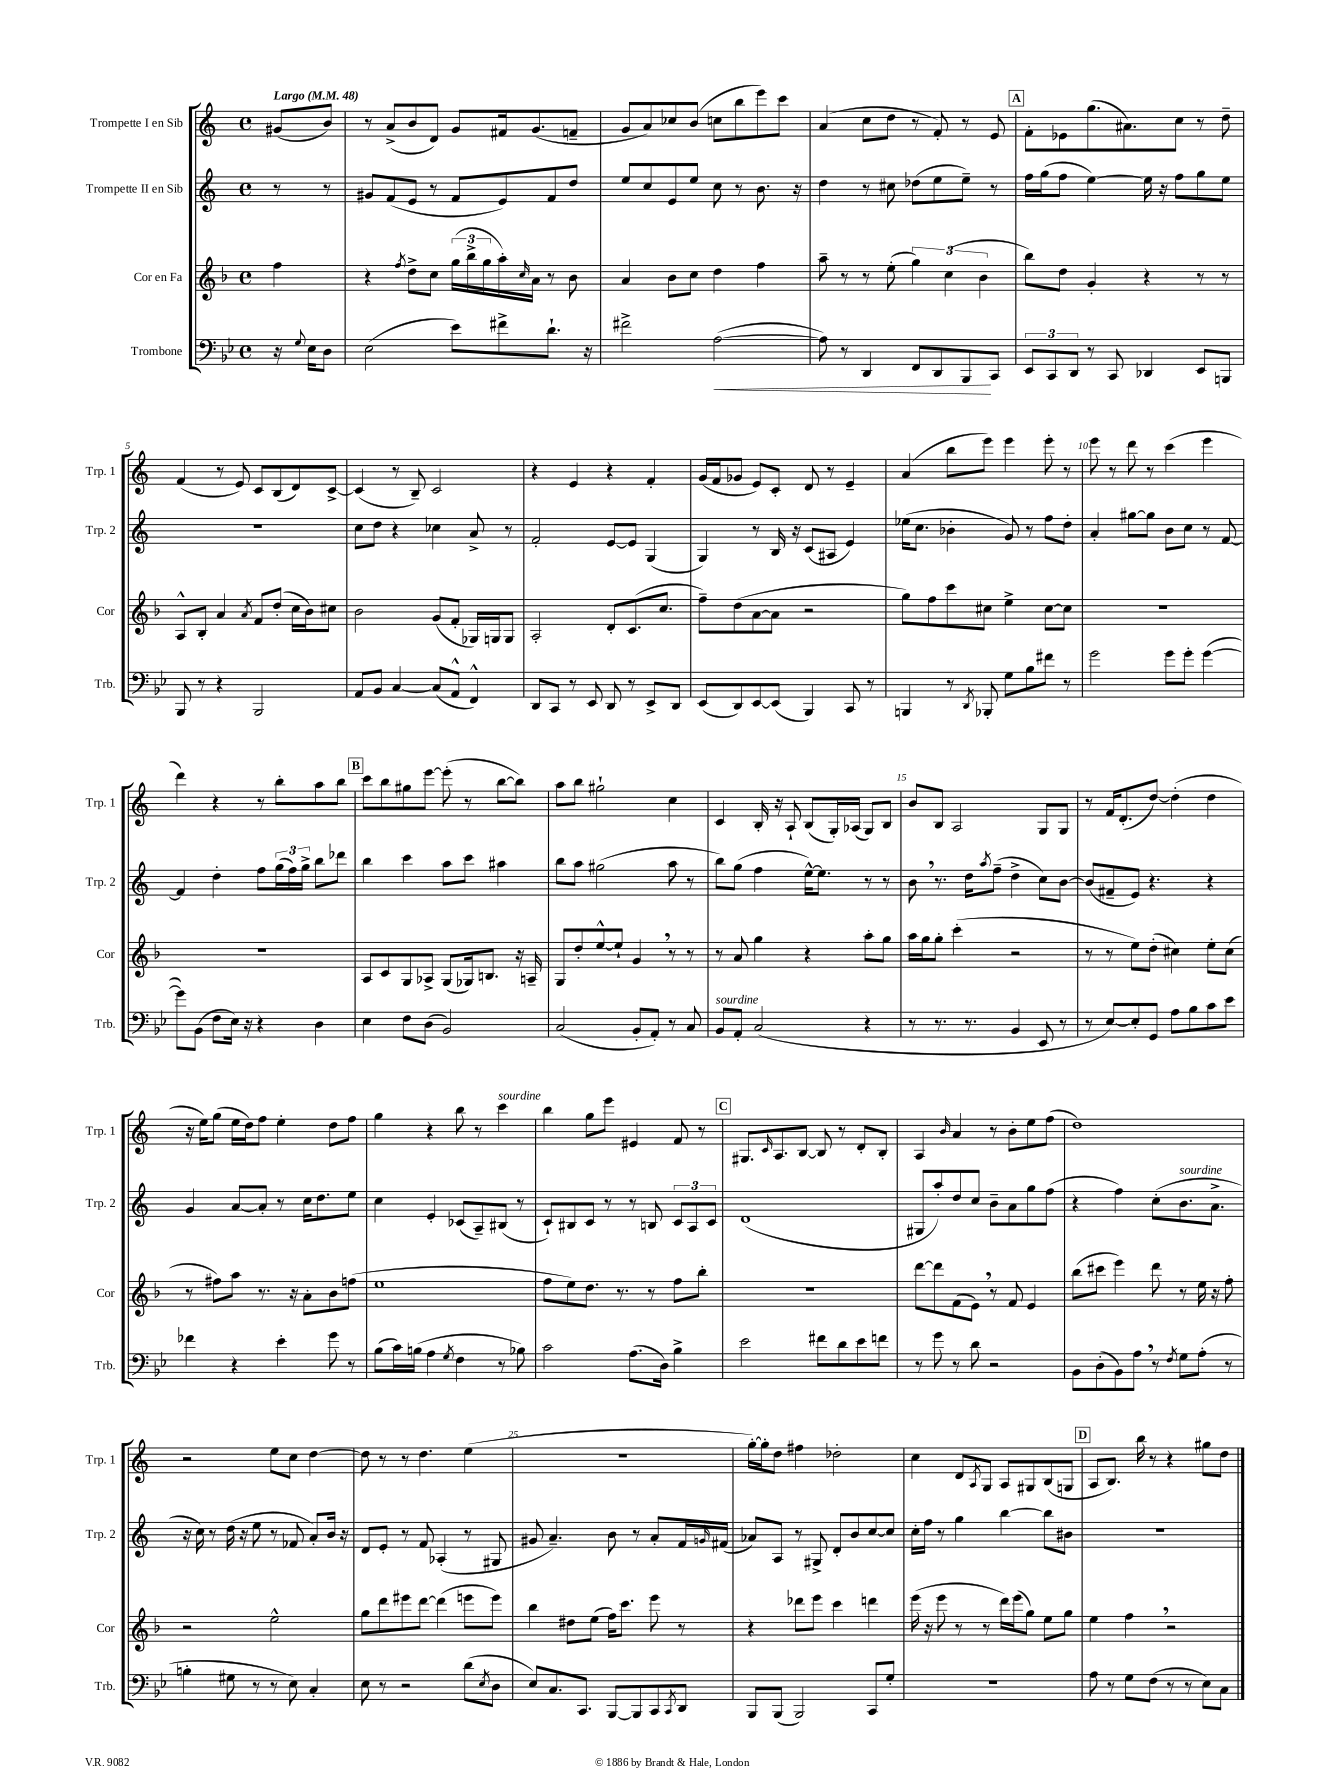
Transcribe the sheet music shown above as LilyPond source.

<<
\new StaffGroup <<
\new Staff = "s0" \with { instrumentName = "Trompette I en Sib" shortInstrumentName = "Trp. 1" } {
    \clef treble \key c \major \defaultTimeSignature \time 4/4 \partial 4 \tempo "Largo" 4 = 48
    gis'8( b'8) |
    r8 a'8->( b'8 d'8) g'8 fis'16 g'8.( f'8-- |
    g'8 a'8) ces''8 b'8( c''8 b''8 e'''8) c'''8 |
    a'4( c''8 d''8 r8 f'8-.) r8 e'8 |
    \mark \markup { \box "A" } f'8-. ees'8 g''8.( ais'8.) c''8 r8 d''8-- |
    f'4( r8 e'8) c'8 b8( d'8) c'8~-> |
    c'4( r8 b8--) c'2 |
    r4 e'4 r4 f'4-. |
    g'16( f'16 ges'8 e'8) c'8-. d'8 r8 e'4-- |
    a'4( b''8 e'''8) e'''4 e'''8-. r8 |
    e'''8 r8 d'''8 r8 c'''4( e'''4 |
    d'''4) r4 r8 b''8-. a''8 b''8 |
    \mark \markup { \box "B" } c'''8 b''8 gis''8 e'''8~ e'''8-.( r8 b''8~ b''8) |
    a''8 b''8 gis''2-! c''4 |
    c'4 b16-. r16 a8-! b8( g16-.) aes16( g8) b8 |
    b'8 b8 a2 g8 g8 |
    r8 f'16 d'8.-.( d''8~) d''4-.( d''4 |
    r16 e''16) g''8( e''16 d''16) f''8 e''4-. d''8 f''8 |
    g''4 r4 b''8 r8 c'''4^\markup { \italic "sourdine" } |
    b''4 g''8 e'''8 eis'4 f'8 r8 |
    \mark \markup { \box "C" } gis8. \grace { c'16 } a8. b8~ b8 r8 d'8-. b8-. |
    a4 \grace { b'16 } a'4 r8 b'8-. e''8 f''8( |
    d''1) |
    r2 e''8 c''8 d''4~ |
    d''8 r8 r8 d''4. e''4( |
    R1 |
    g''16~-.) g''16-. d''8 fis''4 des''2-. |
    c''4 d'8 \acciaccatura { a8 } g8 a8 gis8 b8( g8 |
    \mark \markup { \box "D" } a8 b8.) b''16 r8 r4 gis''8 d''8 \bar "|." |
}
\new Staff = "s1" \with { instrumentName = "Trompette II en Sib" shortInstrumentName = "Trp. 2" } {
    \clef treble \key c \major \defaultTimeSignature \time 4/4 \partial 4
    r8 r8 |
    gis'8 f'8( e'8 r8 f'8 e'8) f'8 d''8 |
    e''8 c''8 e'8 e''8 c''8 r8 b'8. r16 |
    d''4 r8 cis''8 des''8( e''8 e''8--) r8 |
    \mark \markup { \box "A" } f''16 g''16( f''8 e''4~) e''16 r16 f''8 g''8 e''8 |
    r1 |
    c''8 d''8 r4 ces''4 a'8-> r8 |
    f'2-. e'8~ e'8 g4( |
    g4) r8 b16 r16 c'8( ais8 e'4) |
    ees''16( c''8. bes'4-. g'8) r8 f''8 d''8-. |
    a'4-. gis''8~ gis''8 b'8 c''8 r8 f'8~ |
    f'4 d''4-. f''8 \tuplet 3/2 { g''16( f''16) g''16-> } b''8 des'''8 |
    \mark \markup { \box "B" } b''4 c'''4 a''8 c'''8 ais''4 |
    b''8 a''8 gis''2( a''8 r8 |
    b''8) g''8( f''4 e''16~-^) e''8. r8 r8 |
    b'8 \breathe r8. d''16 \acciaccatura { a''8 } f''8--( d''4-> c''8) b'8~ |
    b'8( fis'8-- e'8) r4. r4 |
    g'4 a'8~ a'8-. r8 c''16 d''8. e''8 |
    c''4 e'4-. ces'8( a8--) bis8( r8 |
    c'8-!) bis8 c'8 r8 r8 b8 \tuplet 3/2 { c'8 a8 c'8 } |
    \mark \markup { \box "C" } d'1( |
    gis8 a''8-.) d''8 c''8 b'8-- a'8 g''8 f''8( |
    r4 f''4) c''8-.( b'8.^\markup { \italic "sourdine" } a'8.-> |
    r16 c''16) r8 d''16( r16 e''8 r8 fes'8 a'8-.) b'16 r16 |
    d'8 e'8-. r8 f'8 aes4-.( r8 gis8 |
    gis'8 a'4.--) b'8 r8 a'8-. f'16 \grace { g'16 } fis'16( |
    aes'8) a8 r8 gis8-> d'8-. b'8 c''8~ c''8 |
    c''16-. f''16 r8 g''4 b''4~ b''8 bis'8 |
    \mark \markup { \box "D" } R1 \bar "|." |
}
\new Staff = "s2" \with { instrumentName = "Cor en Fa" shortInstrumentName = "Cor" } {
    \clef treble \key f \major \defaultTimeSignature \time 4/4 \partial 4
    f''4 |
    r4 \acciaccatura { f''8 } d''8-> c''8 \tuplet 3/2 { g''16( bes''16-> g''16 } a''16-.) \grace { c''16 } a'16 r8 bes'8 |
    a'4 bes'8 c''8 d''4 f''4 |
    a''8-- r8 r8 e''8-.( \tuplet 3/2 { g''4) c''4( bes'4 } |
    \mark \markup { \box "A" } bes''8) d''8 g'4-. r4 r8 r8 |
    a8-^ bes8-. a'4 \acciaccatura { a'8 } f'8 d''8-.( c''16 bes'16) cis''8 |
    bes'2 g'8( f'8-. ges16) g16 g8 |
    a2-. d'8-. c'8.( c''8. |
    f''8--) d''8( a'8~ a'8 r2 |
    g''8) f''8 c'''8 cis''8 e''4-> cis''8~ cis''8 |
    R1 |
    R1 |
    \mark \markup { \box "B" } a8 c'8 g8 aes8-> g8( ges16) b8. r16 a16-- |
    g8 d''8-. e''8~-^ e''8-! g'4 \breathe r8 r8 |
    r8 a'8 g''4 r4 a''8-. g''8 |
    a''16 g''16 g''8-. c'''4-.( r2 |
    r8 r8 e''8) d''8-.( cis''4) e''8-. cis''8( |
    r8 fis''8) a''8 r8. r16 a'8-. bes'8 f''8( |
    e''1 |
    f''8 e''8) d''8. r8. r8 f''8 bes''8-. |
    \mark \markup { \box "C" } R1 |
    d'''8~ d'''8 f'8( e'8) \breathe r8 f'8 e'4 |
    bes''8( cis'''8 e'''4) d'''8 r8 e''16 r16 f''8-. |
    r2 e''2-^ |
    g''8 d'''8 eis'''8 d'''8~ d'''4( e'''8 e'''8) |
    bes''4 dis''8 e''8( f''16) c'''8. e'''8 r8 |
    r4 des'''8 e'''8 c'''4 d'''4 |
    e'''16( r16 e'''8 r8 r8 d'''16) e'''16( g''8) e''8 g''8 |
    \mark \markup { \box "D" } e''4 f''4 \breathe r2 \bar "|." |
}
\new Staff = "s3" \with { instrumentName = "Trombone" shortInstrumentName = "Trb." } {
    \clef bass \key bes \major \defaultTimeSignature \time 4/4 \partial 4
    r16 \appoggiatura { g8 } ees16 d8 |
    ees2( ees'8) fis'8-> d'8.-! r16 |
    fis'2-> a2~\<( |
    a8) r8 d,4 f,8 d,8 bes,,8\! c,8 |
    \mark \markup { \box "A" } \tuplet 3/2 { ees,8 c,8 d,8 } r8 c,8 des,4 ees,8 b,,8 |
    bes,,8 r8 r4 bes,,2 |
    a,8 bes,8 c4~ c8( a,8-^ f,4-^) |
    d,8 c,8 r8 ees,8 d,8 r8 ees,8-> d,8 |
    ees,8( d,8) ees,8~ ees,8( bes,,4) c,8 r8 |
    b,,4 r8 \acciaccatura { d,8 } bes,,8-. g8 bes8 fis'8 r8 |
    g'2 g'8 g'8-. g'4~( |
    g'8) bes,8( f8 ees16) r16 r4 d4 |
    \mark \markup { \box "B" } ees4 f8 d8( bes,2) |
    c2( bes,8-. a,8-.) r8 c8 |
    bes,8^\markup { \italic "sourdine" } a,8-. c2( r4 |
    r8 r8. r8. bes,4 ees,8 r8 |
    r8 ees8~) ees8-. g,8 a8 bes8 c'8 ees'8 |
    fes'4 r4 ees'4-. g'8 r8 |
    bes8( c'16) b16( a4 \acciaccatura { g8 } f4 r8 bes8) |
    c'2 a8.( d16) bes4-> |
    \mark \markup { \box "C" } ees'2 fis'8 d'8 ees'8 f'8 |
    r8 g'8 r8 d'8 r2 |
    bes,8 d8-.( bes,8) a8 \breathe r8 \acciaccatura { f8 } g8 a8-.( r8 |
    b4-. gis8 r8 r8 ees8) c4-. |
    ees8 r8 r2 d'8( \acciaccatura { ees8 } d8 |
    ees8) c8. c,8. bes,,8~ bes,,8 c,8 \acciaccatura { c,8 } d,8 |
    bes,,8 bes,,8( bes,,2) c,8 g8-. |
    R1 |
    \mark \markup { \box "D" } a8 r8 g8 f8( r8 r8 ees8) c8 \bar "|." |
}
>>
>>
\layout { \context { \Score \override BarNumber.break-visibility = ##(#f #t #t) barNumberVisibility = #(every-nth-bar-number-visible 5) } }
